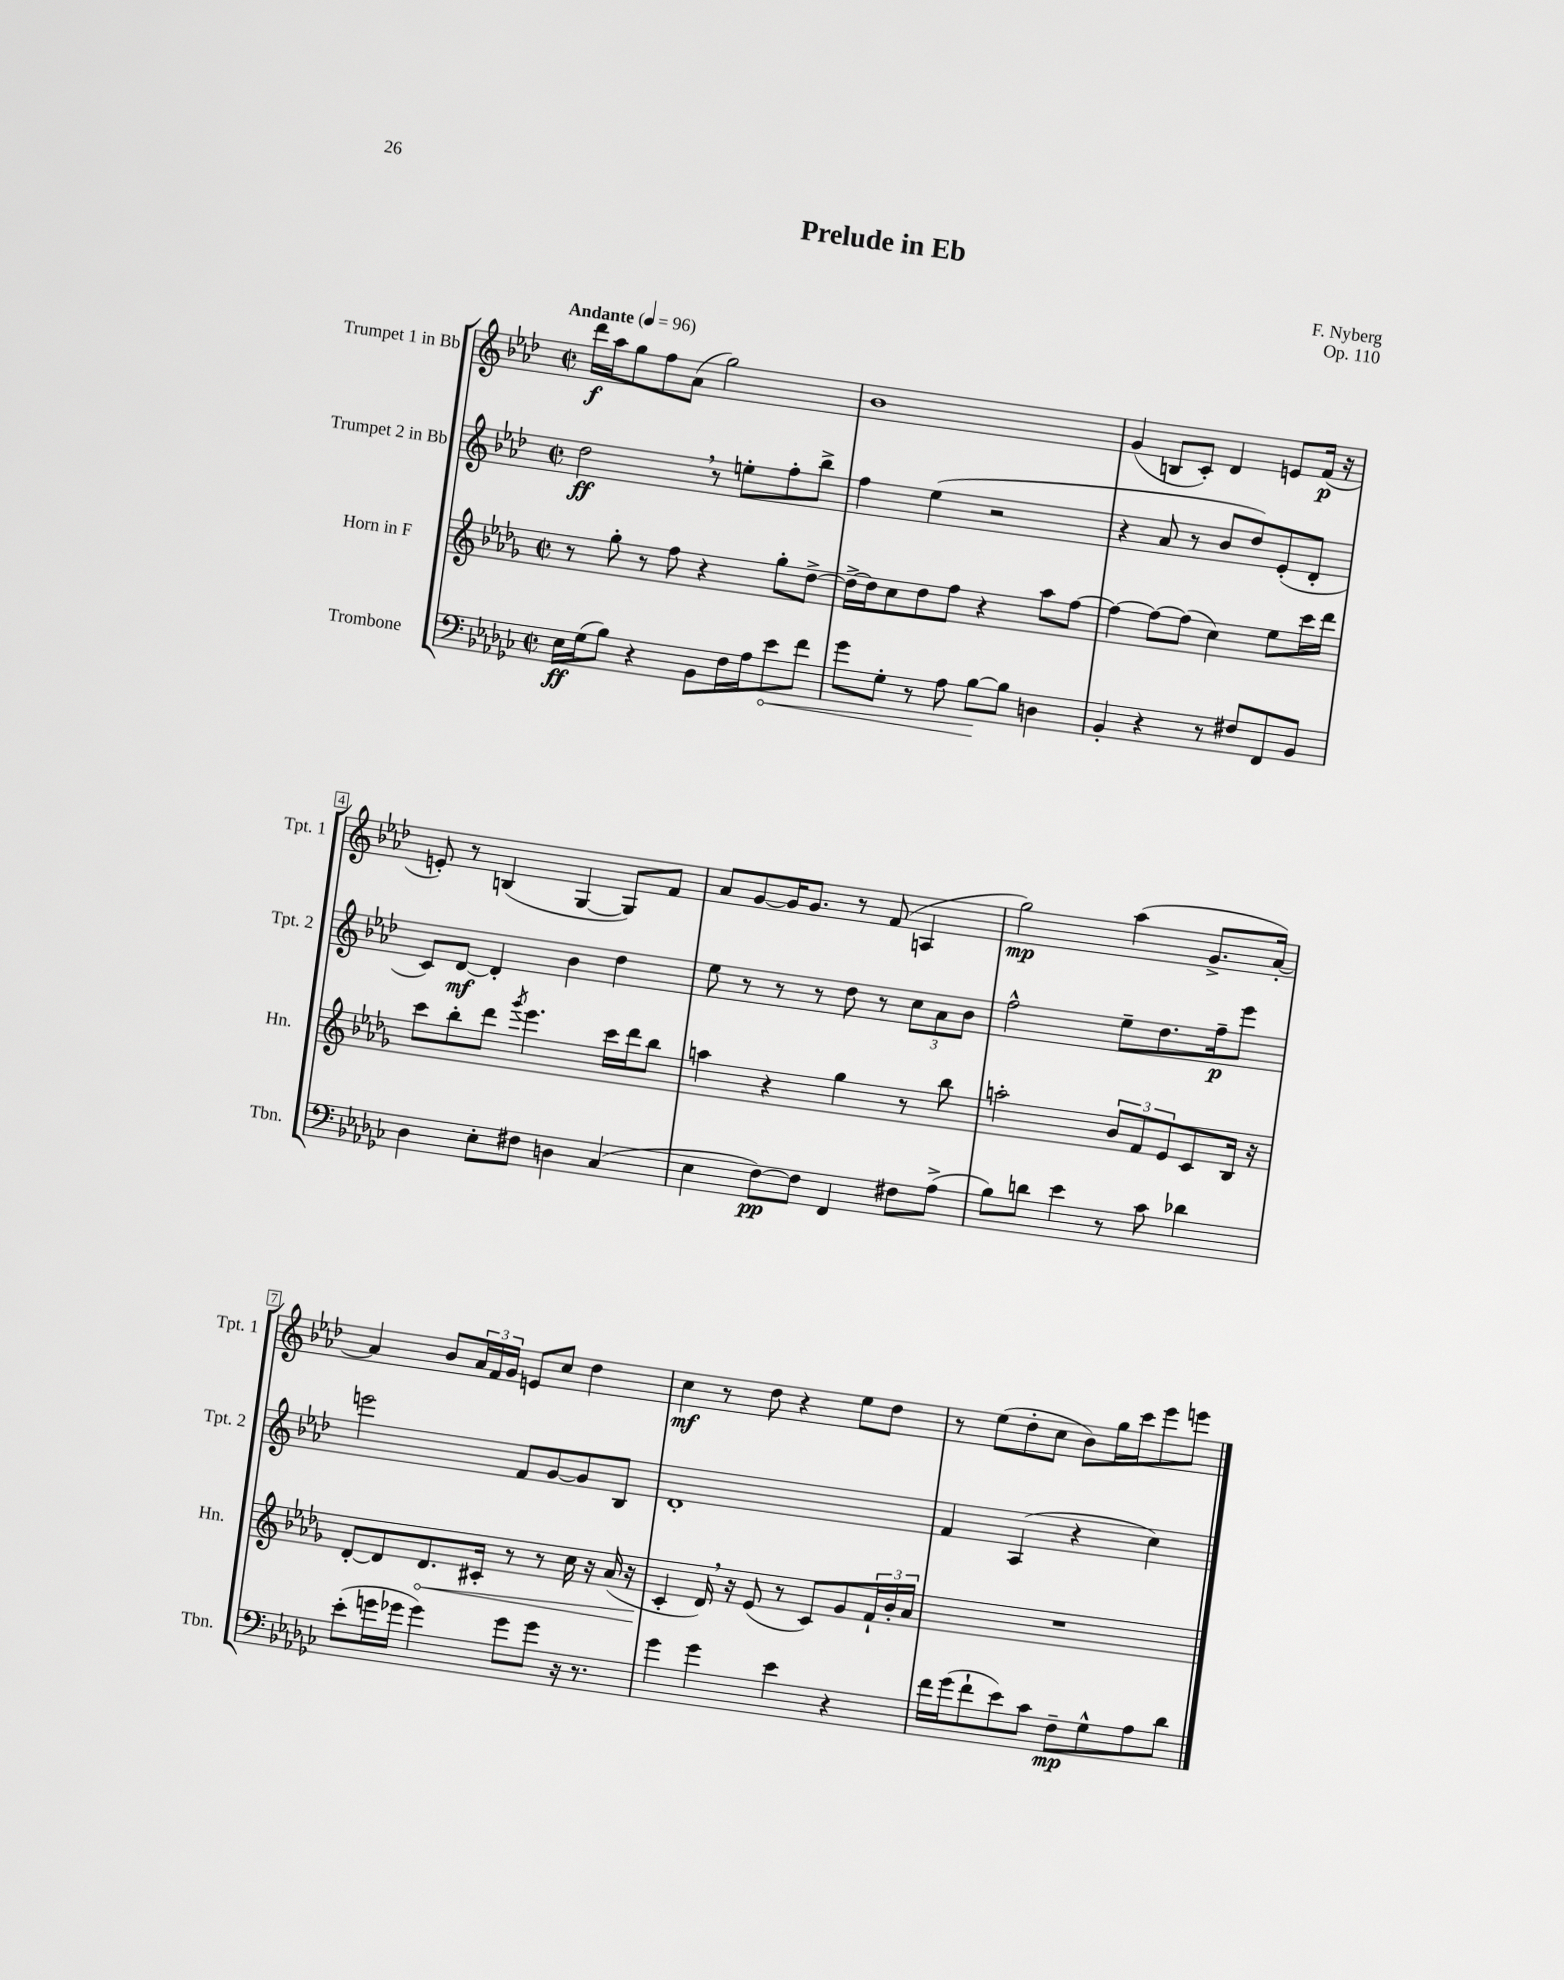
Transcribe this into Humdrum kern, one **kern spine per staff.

**kern	**kern	**kern	**kern
*staff4	*staff3	*staff2	*staff1
*clefF4	*clefG2	*clefG2	*clefG2
*k[b-e-a-d-g-c-]	*k[b-e-a-d-g-]	*k[b-e-a-d-]	*k[b-e-a-d-]
*M2/2	*M2/2	*M2/2	*M2/2
*met(c|)	*met(c|)	*met(c|)	*met(c|)
*MM96	*MM96	*MM96	*MM96
16E-\LL	8r	2dd-\	16ddd-\LL
(16G-\J	.	.	16aa-\J
8B-\J)	8gg-'\	.	8gg\
4r	8r	.	8ff\
.	8ff\	.	(8a-\J
8BB-\L	4r	8r	2gg\)
16F\L	.	8ee'\L	.
16A-\J	.	.	.
8e-\	8gg-'\L	8ff'\	.
8f\J	[8dd-^\J	8bb-^\J	.
=	=	=	=
8g-\L	16dd-^\_LL	4ff\	1b-
.	16dd-\]J	.	.
8G-'\J	8cc\	.	.
8r	8dd-\	(4ee-\	.
8A-\	8ff\J	.	.
[8B-\L	4r	2r	.
8B-\]J	.	.	.
4D\	8aa-\L	.	.
.	[8ff\J	.	.
=	=	=	=
4BB-'/	4ff\_	4r	(4g/
4r	8ff\_L	8a-/	8B/L
.	(8ff\]J	8r	8c'/J)
8r	4cc\)	8b-/L	4d-/
8F#/L	.	8dd-/)	.
8FF/	8ee-\L	(8e-'/	8e/L
8BB-/J	16ccc\L	8d-'/J	(16f/Jk
.	16ddd-\JJ	.	16r
=	=	=	=
4D-\	8ccc\L	8c/L)	8e'/)
.	8bb-'\	[8d-/J	8r
8E-'\L	8ddd-\J	4d-'/]	(4B/
.	8qggg-/	.	.
8F#\J	4.eee-\	.	.
4D\	.	4b-\	[4G/
(4C-/	16ccc\LL	4dd-\	8G/]L)
.	16ddd-\J	.	.
.	8bb-\J	.	8f/J
=	=	=	=
4E-\	4aa\	8ee-\	8a-/L
.	.	8r	[8g/
[8F\L)	4r	8r	16g/]K
.	.	.	8.g/J
8F\]J	.	8r	.
4FF/	4gg-\	8dd-\	8r
.	.	8r	(8f/
8F#\L	8r	12cc\L	4A/
.	.	12a-\	.
(8A-^\J	8bb-\	.	.
.	.	12b-\J	.
=	=	=	=
8B-\L)	2aa'\	2ff^^\	2gg\)
8d\J	.	.	.
4e-\	.	.	.
8r	12b-/L	8ee-~\L	(4aa-\
.	12f/	.	.
8c-\	.	8.dd-\	.
.	12e-/	.	.
4d-\	8c/	.	8.g^/L
.	.	16ff~\k	.
.	16B-/Jk	8eee-\J	.
.	16r	.	[16a-'/Jk)
=	=	=	=
(8e-'\L	[8d-'/L	2eee\	4a-/]
16g\L	8d-/]	.	.
16g-\JJ	.	.	.
4g-\)	8.d-/	.	8b-/L
.	.	.	24a-/L
.	.	.	24f/
.	16c#'/Jk	.	.
.	.	.	24g/JJ
8g-\L	8r	8f/L	8e/L
8g-\J	8r	[8g/	8cc/J
16r	16cc\	8g/]	4dd-\
8.r	16r	.	.
.	(16a-/	8B-/J	.
.	16r	.	.
=	=	=	=
4g-\	4c'/	1d-'	4cc\
4g-\	16d-/)	.	8r
.	16r	.	.
.	(8e-/	.	8dd-\
4e-\	8r	.	4r
.	8c/L)	.	.
4r	8g-/	.	8ee-\L
.	24f`/L	.	8dd-\J
.	24b-'/	.	.
.	24a-/JJ	.	.
=	=	=	=
16f\LL	1r	4f/	8r
(16g-\J	.	.	.
8f`\	.	.	(8ee-\L
8e-\)	.	(4A-/	8dd-'\
8c-\J	.	.	8cc\J
8F~\L	.	4r	8b-\L)
8G-^^\	.	.	16gg\L
.	.	.	16ccc\J
8A-\	.	4cc\)	8eee-\
8d-\J	.	.	8eee\J
==	==	==	==
*-	*-	*-	*-
